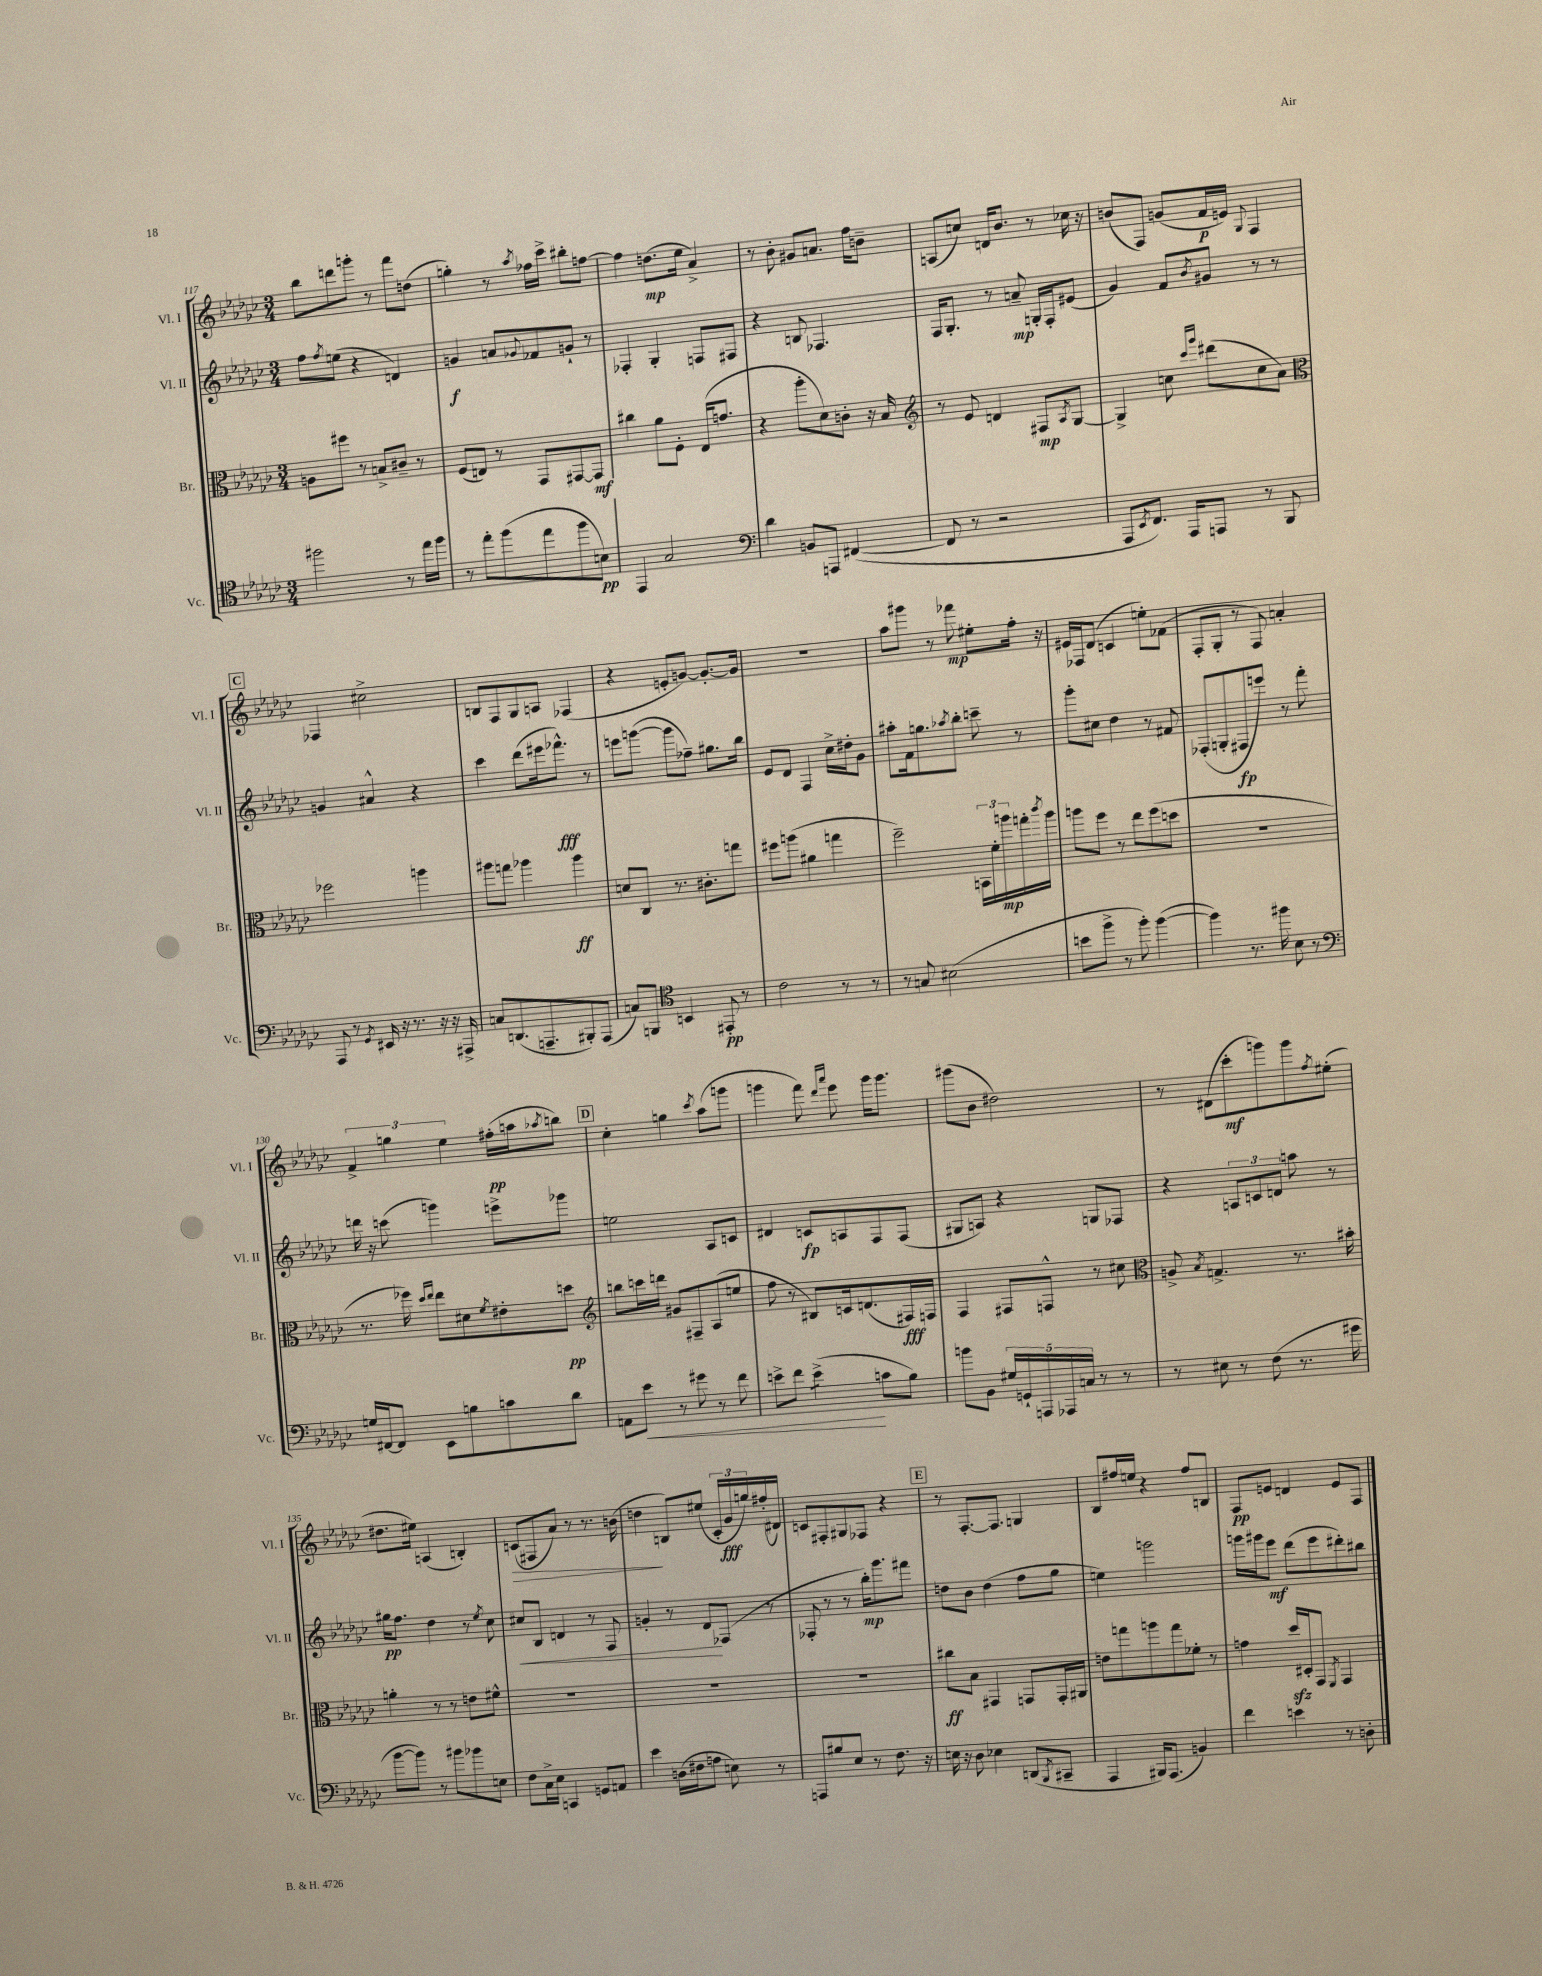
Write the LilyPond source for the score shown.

<<
\new StaffGroup <<
\new Staff = "s0" \with { instrumentName = "Vl. I" shortInstrumentName = "Vl. I" } {
    \clef treble \key ges \major \numericTimeSignature \time 3/4
    bes''8 d'''8 g'''8-. r8 f'''8 d''8( |
    g''4-.) r8 \acciaccatura { aes''8 } fes''16 ces'''16-> bis''8-. f''8~ |
    f''4 d''8.\mp( ees''16 aes'4->) |
    r8 bes'8-. gis'8 a'8. f''16 b'8-- |
    a8( c''8) d'16 bes'8. r8 ces''16 r16 |
    b'8( f8) g'8( f'16\p e'16) \appoggiatura { ges8 } f4 |
    \mark \markup { \box "C" } fes4 cis''2-> |
    b8 f8 ges8 a8 fes4( |
    r4 e'8-. g'8~) g'8.~-. g'16 |
    R2. |
    aes''8 gis'''8 r8 fes'''8\mp eis''8-. f''16-. r16 |
    eis'16 fes16 des'8( c'4 e''8-.) fes'8( |
    f8-. ges8-. r8 f8) a'4-. |
    \tuplet 3/2 { f'4-> g''4 ees''4 } fis''16-.\pp( a''16 \acciaccatura { aes''8 } b''8) |
    \mark \markup { \box "D" } ces''4-. g''4 \acciaccatura { ces'''8 } aes''8( g'''8 |
    g'''4 f'''8) \grace { des'''16 aes'''16 } ees'''8 g'''16 g'''8. |
    gis'''8( bes'8 dis''2) |
    r8 dis'8( ces'''8-.\mf g'''8) g'''8 \acciaccatura { f''8 } eis''8-.( |
    dis''8. eis''16) a4( b4-.) |
    c'8\>( fis8 aes'8) r8 r8. b'16( |
    d''4\! b8) eis''8( \tuplet 3/2 { ces'16-. ges'16\fff g''16) } fis''16-.( dis'16) |
    c'8 fis8-. gis8 fes8 r4 |
    \mark \markup { \box "E" } r8 f8.~-. f8. g4 |
    bes8 fis''16 e''16 r4 fis''8 b8 |
    f8\pp e'8 d'4 e'8 f8 \bar "|." |
}
\new Staff = "s1" \with { instrumentName = "Vl. II" shortInstrumentName = "Vl. II" } {
    \clef treble \key ges \major \numericTimeSignature \time 3/4
    f''8 \acciaccatura { f''8 } e''8( r4 d'4) |
    g'4\f a'8 \appoggiatura { ges'8 } fes'8 g'8-! r8 |
    fes4-. ges4-. f8 fis8 |
    r4 b8 fes4. |
    f16 ges8.-. r8 a'8--\mp g16-. f16-. eis'8( |
    ges'4) f'8 \acciaccatura { bes'8 } gis'8 r8 r8 |
    \mark \markup { \box "C" } g'4 ais'4-^ r4 |
    ces'''4 des'''8( eis'''16 fes'''8.-^\fff) r8 |
    e'''8 g'''8~( g'''8 fes''8--) gis''8. bes''16 |
    ees'8 des'8 f4 ces''16-> dis''16-. ges'8 |
    ais''8-. f'16 g''8. \acciaccatura { aes''8 } bes''8-. c'''8-- r8 |
    ges'''8-. cis''8 des''4 r8 fis'8 |
    fes8-.( g8-. fis8\fp e'''8) r8 f'''8-. |
    d'''16 r16 c'''8( g'''4) e'''8-> ges'''8 |
    \mark \markup { \box "D" } e''2 aes8 c'8 |
    dis'4 c'8\fp a8 f8 f8( |
    gis8 a8) r4 g8 fes8 |
    r4 \tuplet 3/2 { a8 c'8 d'8 } a''8 r8 |
    gis''16\pp f''8. des''4 r8 \acciaccatura { ees''8 } ces''8 |
    cis''8\< bes8 d'4 r8 f8 |
    g'4-. r8 des'8\! fes8( r8 |
    fes8-. r8 r8 bes''16-.\mp) ges'''8. fis'''8 |
    \mark \markup { \box "E" } d''8 bes'8 d''4( f''8 ges''8 |
    e''4) g'''2 |
    g'''16 gis'''16 ees'''8\mf des'''8( ees'''8 dis'''8-.) bis''8 \bar "|." |
}
\new Staff = "s2" \with { instrumentName = "Br." shortInstrumentName = "Br." } {
    \clef alto \key ges \major \numericTimeSignature \time 3/4
    a8 fis''8 r8 b8-> cis'8-- r8 |
    f8( e8) r8 ges,8 gis,8~ gis,8\mf |
    cis''4 aes'8 f8-. ees16( g'8. |
    r4 aes''8-. des'8) c'8-. r16 bes16 |
    \clef treble r8 ees'8 d'4 fis8\mp \acciaccatura { aes8 } ges8~ |
    ges4-> c''8 \grace { ces'''16 ges'''16 } dis'''8( c''8 aes'8) |
    \mark \markup { \box "C" } \clef alto fes''2 a''4 |
    ais''8 g''8 aes''4 aes''4\ff |
    d'8 ces8 r8. cis'8.-. g''8 |
    fis''8 a''8( ais'4 g''4 |
    f''2--) \tuplet 3/2 { b,16 f'16-. a''16\mp } g''16-. \acciaccatura { ces'''8 } a''16 |
    a''8 f''8 r8 ees''8 f''8( d''8 |
    R2. |
    r8. fes''16) \grace { des''16 ees''16 } ees''8 dis'8 \acciaccatura { f'8 } eis'8-. d''8\pp |
    \mark \markup { \box "D" } \clef treble b''8 c'''16 d'''16 gis'8 fis8-- aes8( e''8 |
    f''8 r8 bis8) c'16 d'8.( fis16\fff) f16 |
    f4 fis8 f8-^ r8 cis''8 |
    \clef alto a8-> \acciaccatura { bes8 } g4.-> r8. bis'16-. |
    a'4-. r8 r8 e'8 fis'8-^ |
    R2. |
    R2. |
    R2. |
    \mark \markup { \box "E" } cis''8\ff bes8 gis,4 g,8 g,16-. ais,16 |
    e'8 g''8 a''8 g''8 fes'8-. r8 |
    g'4 des''16\sfz dis16-. ges,8 \acciaccatura { f,8 } ges,4 \bar "|." |
}
\new Staff = "s3" \with { instrumentName = "Vc." shortInstrumentName = "Vc." } {
    \clef tenor \key ges \major \numericTimeSignature \time 3/4
    fis''2 r8 ees''16 fis''16 |
    r8 ees''8-. f''8( ees''8 f''8 b8\pp) |
    ees,4 ges2 |
    \clef bass des'4 b,8 a,,8 fis,4~( |
    fis,8 r8 r2 |
    aes,,8 \acciaccatura { ees,8 } f,8.) aes,,16 a,,8 r8 bes,,8 |
    \mark \markup { \box "C" } aes,,8 r8 \acciaccatura { ges,8 } eis,16 r16 r8. r16 r16 ais,,16-> |
    c8 d,8.( a,,8.-- bis,,8-.) a,,8( |
    c8) b,,8 \clef tenor b,4 eis,8-.\pp r8 |
    ces'2 r8 r8 |
    r8 g8 bis2( |
    b'8 f''8-> r8 f''8-.) f''4~( |
    f''4) r8. fis''16 bes8 r8 |
    \clef bass g16 fis,16~ fis,8 ees,8 b8 c'8 des'8 |
    \mark \markup { \box "D" } a,8 ees'8\< r8 gis'8 r8 f'8 |
    e'8-> f'8 e'4:8->\!( c'8 bes8) |
    b'8 bes,8 \tuplet 5/4 { gis16 g,16-! a,,16 aes,,16 c16 } r8 r8 |
    r8 eis8 r8 f8( r8. gis'16 |
    bes'8~ bes'8) r8 bis'8 bes'8 e8 |
    f8 ces16-> ees16 c,4 g,8 a,8 |
    ees'4 d16( fis16 a8 e8) r8 |
    a,,8 bis8 ees8 r8 f8. r16 |
    \mark \markup { \box "E" } e16 r16 des8 ees4 d,8( \acciaccatura { bes,,8 } cis,8-- |
    aes,,4 bis,,16) aes,,8.( b,4) |
    f'4 e'4 r8 d8-. \bar "|." |
}
>>
>>
\layout { \context { \Score currentBarNumber = #117 } }
